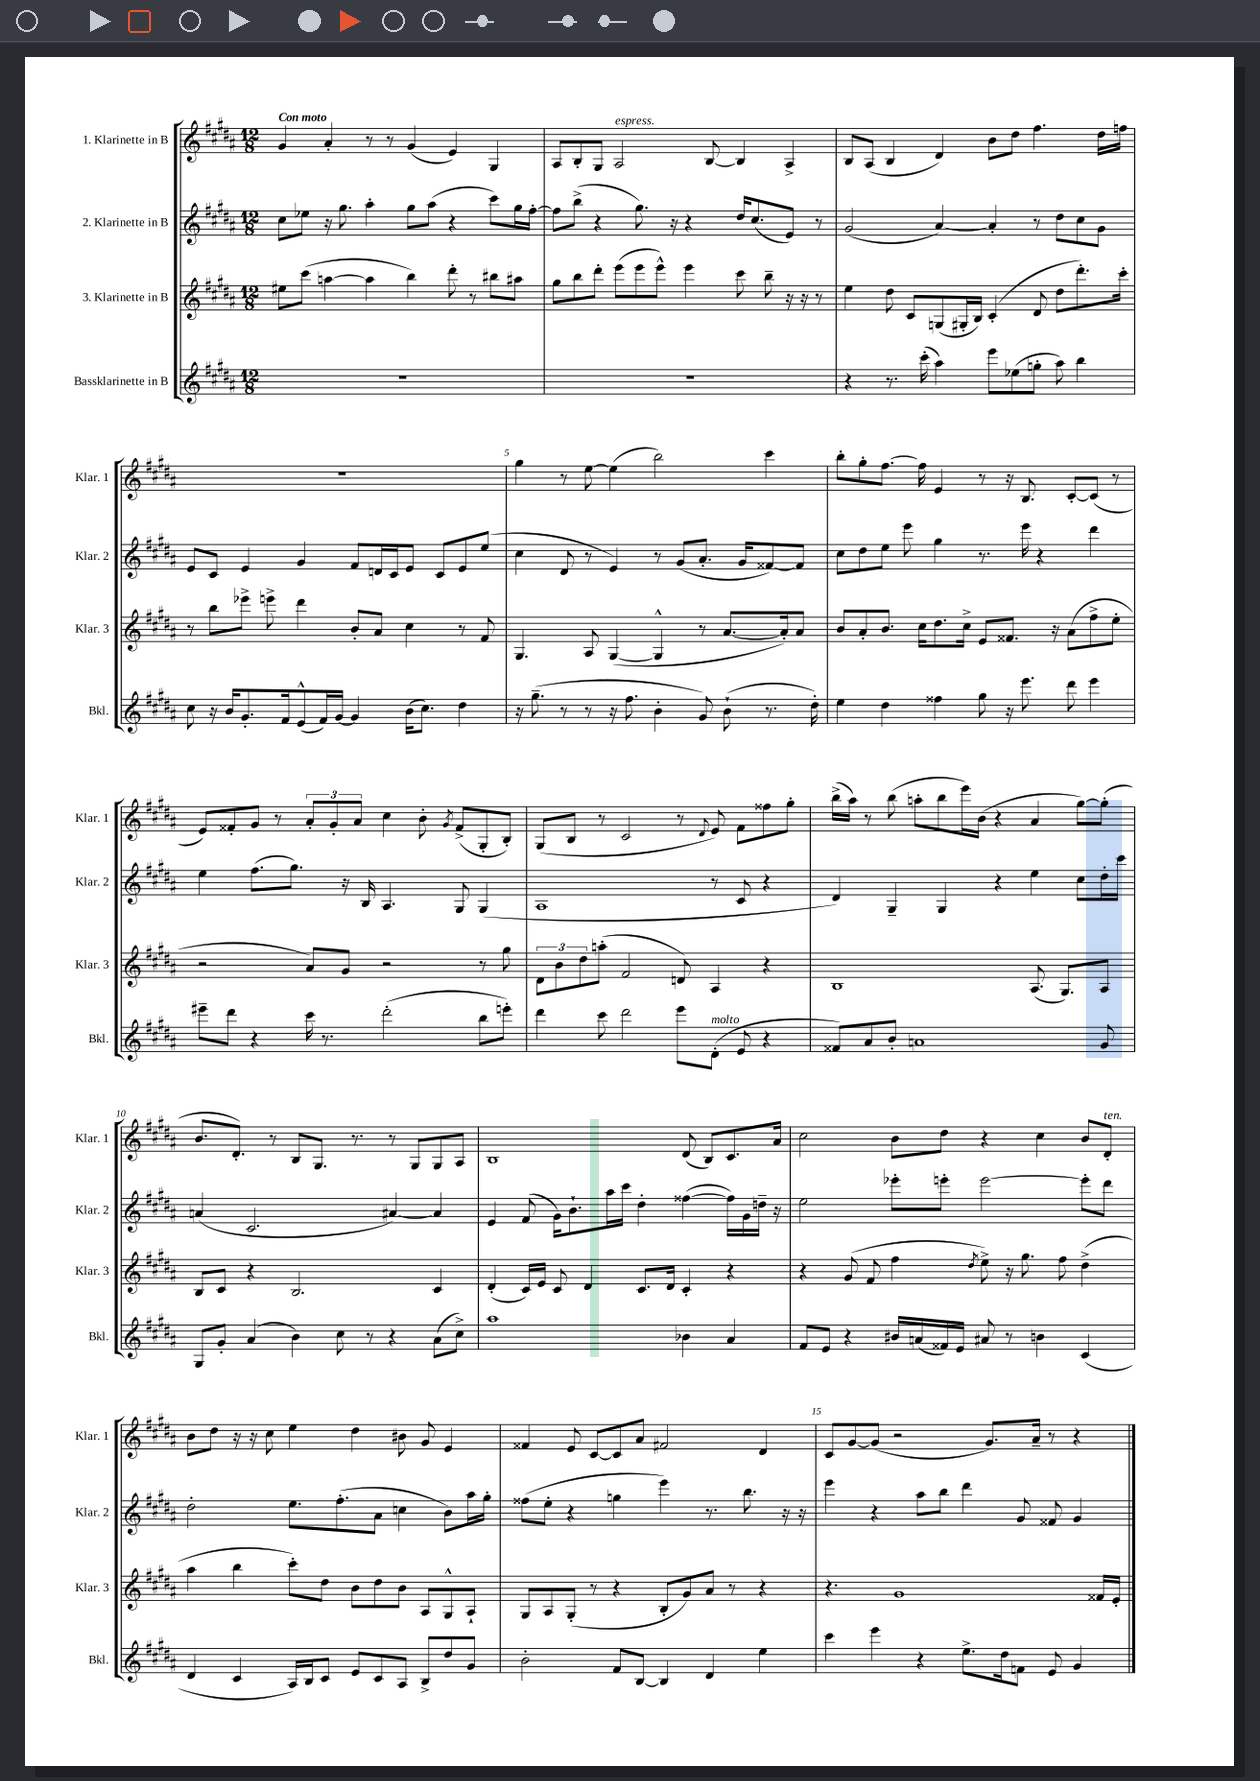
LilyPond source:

<<
\new StaffGroup <<
\new Staff = "s0" \with { instrumentName = "1. Klarinette in B" shortInstrumentName = "Klar. 1" } {
    \clef treble \key b \major \numericTimeSignature \time 12/8 \tempo "Con moto"
    gis'4 ais'4-. r8 r8 gis'4( e'4) gis4 |
    ais8 b8-. gis8 ais2^\markup { \italic "espress." } b8~ b4 ais4-> |
    b8 ais8( b4 dis'4) b'8 dis''8 fis''4. dis''16 f''16 |
    R1. |
    gis''4 r8 e''8~ e''4( b''2) cis'''4 |
    b''8-. gis''8-. fis''8.~ fis''16 e'4 r8 r16 b8. cis'8~-. cis'8( r8 |
    e'8) fisis'8-. gis'8 r8 \tuplet 3/2 { ais'8-. gis'8-. ais'8 } cis''4 b'8-. \acciaccatura { gis'8 } fisis'8->( gis8-. b8-.) |
    gis8( b8 r8 cis'2 r8 \appoggiatura { dis'8 } e'8) fis'8 fisis''8 gis''8-. |
    b''16->( ais''16) r8 b''8( a''8-. b''8 e'''16) b'16( r4 ais'4 gis''8~) gis''8-.( |
    b'8. dis'8.-.) r8 b8 gis8. r8. r8 gis8 gis8 ais8 |
    b1 dis'8( b8) cis'8. ais'16 |
    cis''2 b'8 dis''8 r4 cis''4 b'8 dis'8-.^\markup { \italic "ten." } |
    b'8 dis''8 r16 r16 cis''8 e''4 dis''4 bis'8 gis'8 e'4 |
    fisis'4 e'8 cis'8~ cis'8 ais'8 fis'2 dis'4 |
    cis'8 gis'8~ gis'8( r2 gis'8.) ais'16-- r8 r4 \bar "|." |
}
\new Staff = "s1" \with { instrumentName = "2. Klarinette in B" shortInstrumentName = "Klar. 2" } {
    \clef treble \key b \major \numericTimeSignature \time 12/8
    cis''8 ees''8 r16 gis''8. ais''4-. gis''8 ais''8( r4 cis'''8) gis''16 fis''16~-. |
    fis''8 b''8->( r4 gis''8.) r16 r4 dis''16 cis''8.( e'8) r8 |
    gis'2( ais'4~) ais'4-. r8 dis''8 cis''8 gis'8 |
    e'8 cis'8 e'4 gis'4 fis'8 d'16 cis'16 e'8 cis'8 e'8 e''8( |
    cis''4 dis'8 r8 e'4) r8 gis'8( ais'8.-. gis'16 fisis'8~) fisis'8 |
    cis''8 dis''8 e''8 e'''8 gis''4 r8. e'''16 r4 dis'''4 |
    e''4 fis''8.( gis''8.) r16 b16 ais4. gis8 gis4( |
    ais1 r8 cis'8 r4 |
    dis'4) gis4-- gis4 r4 e''4 cis''8 dis''16-. cis'''16 |
    a'4( cis'2. ais'4~) ais'4 |
    e'4 fis'8( gis'16) b'8.-! ais''16 cis'''16 dis''4-. fisis''4~( fisis''16) gis'16 d''16-- r16 |
    e''2 ees'''8-. e'''8-. e'''2~ e'''8-. dis'''8 |
    dis''2-. e''8. fis''8.-.( ais'8 c''4 b'8) ais''16 gis''16-. |
    fisis''8( e''8-. r4 g''4 e'''4) r8. b''8. r16 r16 |
    e'''4 r4 ais''8 b''8 dis'''4 gis'8 fisis'8 gis'4 \bar "|." |
}
\new Staff = "s2" \with { instrumentName = "3. Klarinette in B" shortInstrumentName = "Klar. 3" } {
    \clef treble \key b \major \numericTimeSignature \time 12/8
    eis''8 cis'''8( a''4~ a''4 b''4) dis'''8-. r8 bis''8 ais''8 |
    gis''8 b''8 dis'''8-. e'''8( e'''8 e'''8-^) e'''4 cis'''8 b''8-- r16 r16 r8 |
    e''4 dis''8 cis'8 g8( gis16-. b16) cis'4-.( dis'8 dis''8 dis'''8.-.) cis'''16-. |
    r8 b''8 ees'''8-> e'''8-> dis'''4 b'8-. ais'8 cis''4 r8 fis'8 |
    gis4. ais8 gis4~( gis4-^ r8 ais'8.~ ais'16-.) ais'8 |
    b'8 ais'8-. b'8. cis''16 dis''8. cis''16-> e'8 fisis'8. r16 ais'8( fis''8-> e''8-. |
    r2 ais'8) gis'8 r2 r8 gis''8 |
    \tuplet 3/2 { dis'8 b'8 dis''8 } a''8-.( fis'2 d'8) ais4 r4 |
    b1 ais8.( gis8.) ais8 |
    b8 cis'8 r4 b2. cis'4 |
    dis'4-.( cis'16) e'16 cis'8 dis'4 cis'8. dis'16 cis'4-. r4 |
    r4 gis'8( fis'8 fis''4 \acciaccatura { dis''8 } e''8->) r16 gis''8. fis''8 dis''4->( |
    ais''4 b''4 cis'''8-.) dis''8 b'8 dis''8 b'8 ais8 gis8-^ ais8-! |
    gis8 ais8 gis8-.( r8 r4 b8-. gis'8) ais'8 r8 r4 |
    r4. gis'1 fisis'16 e'16-. \bar "|." |
}
\new Staff = "s3" \with { instrumentName = "Bassklarinette in B" shortInstrumentName = "Bkl." } {
    \clef treble \key b \major \numericTimeSignature \time 12/8
    R1. |
    R1. |
    r4 r8. cis'''16-.( ais''4) e'''8 ees''8( g''8-. ais''8) b''4 |
    cis''8 r16 b'16 gis'8.-. fis'16 e'8-^( fis'16) gis'16~ gis'4 b'16( cis''8.) dis''4 |
    r16 gis''8.--( r8 r8 r16 fis''8. b'4-. gis'8) b'8-!( r8. dis''16-.) |
    e''4 dis''4 fisis''4 gis''8 r16 e'''8. dis'''8 e'''4 |
    eis'''8-- dis'''8 r4 cis'''16 r8. dis'''2-.( b''8 e'''8-.) |
    dis'''4 cis'''8 dis'''2 e'''8 dis'8-.^\markup { \italic "molto" }( e'8 r4 |
    fisis'8) ais'8 b'8-. a'1 gis'8 |
    gis8 gis'8-. ais'4( b'4) cis''8 r8 r4 ais'8( cis''8->) |
    ais''1 bes'4 ais'4 |
    fis'8 e'8 r4 bis'16 a'16( fisis'16) e'16 ais'8 r8 b'4 cis'4( |
    dis'4 cis'4 ais16) b16 cis'8 e'8 cis'8 ais8 b8-> dis''8 gis'8 |
    b'2-. fis'8 b8~ b4 dis'4 e''4 |
    cis'''4 e'''4 r4 e''8.-> dis''16 f'8 e'8 gis'4 \bar "|." |
}
>>
>>
\layout { \context { \Score \override BarNumber.break-visibility = ##(#f #t #t) barNumberVisibility = #(every-nth-bar-number-visible 5) } }
